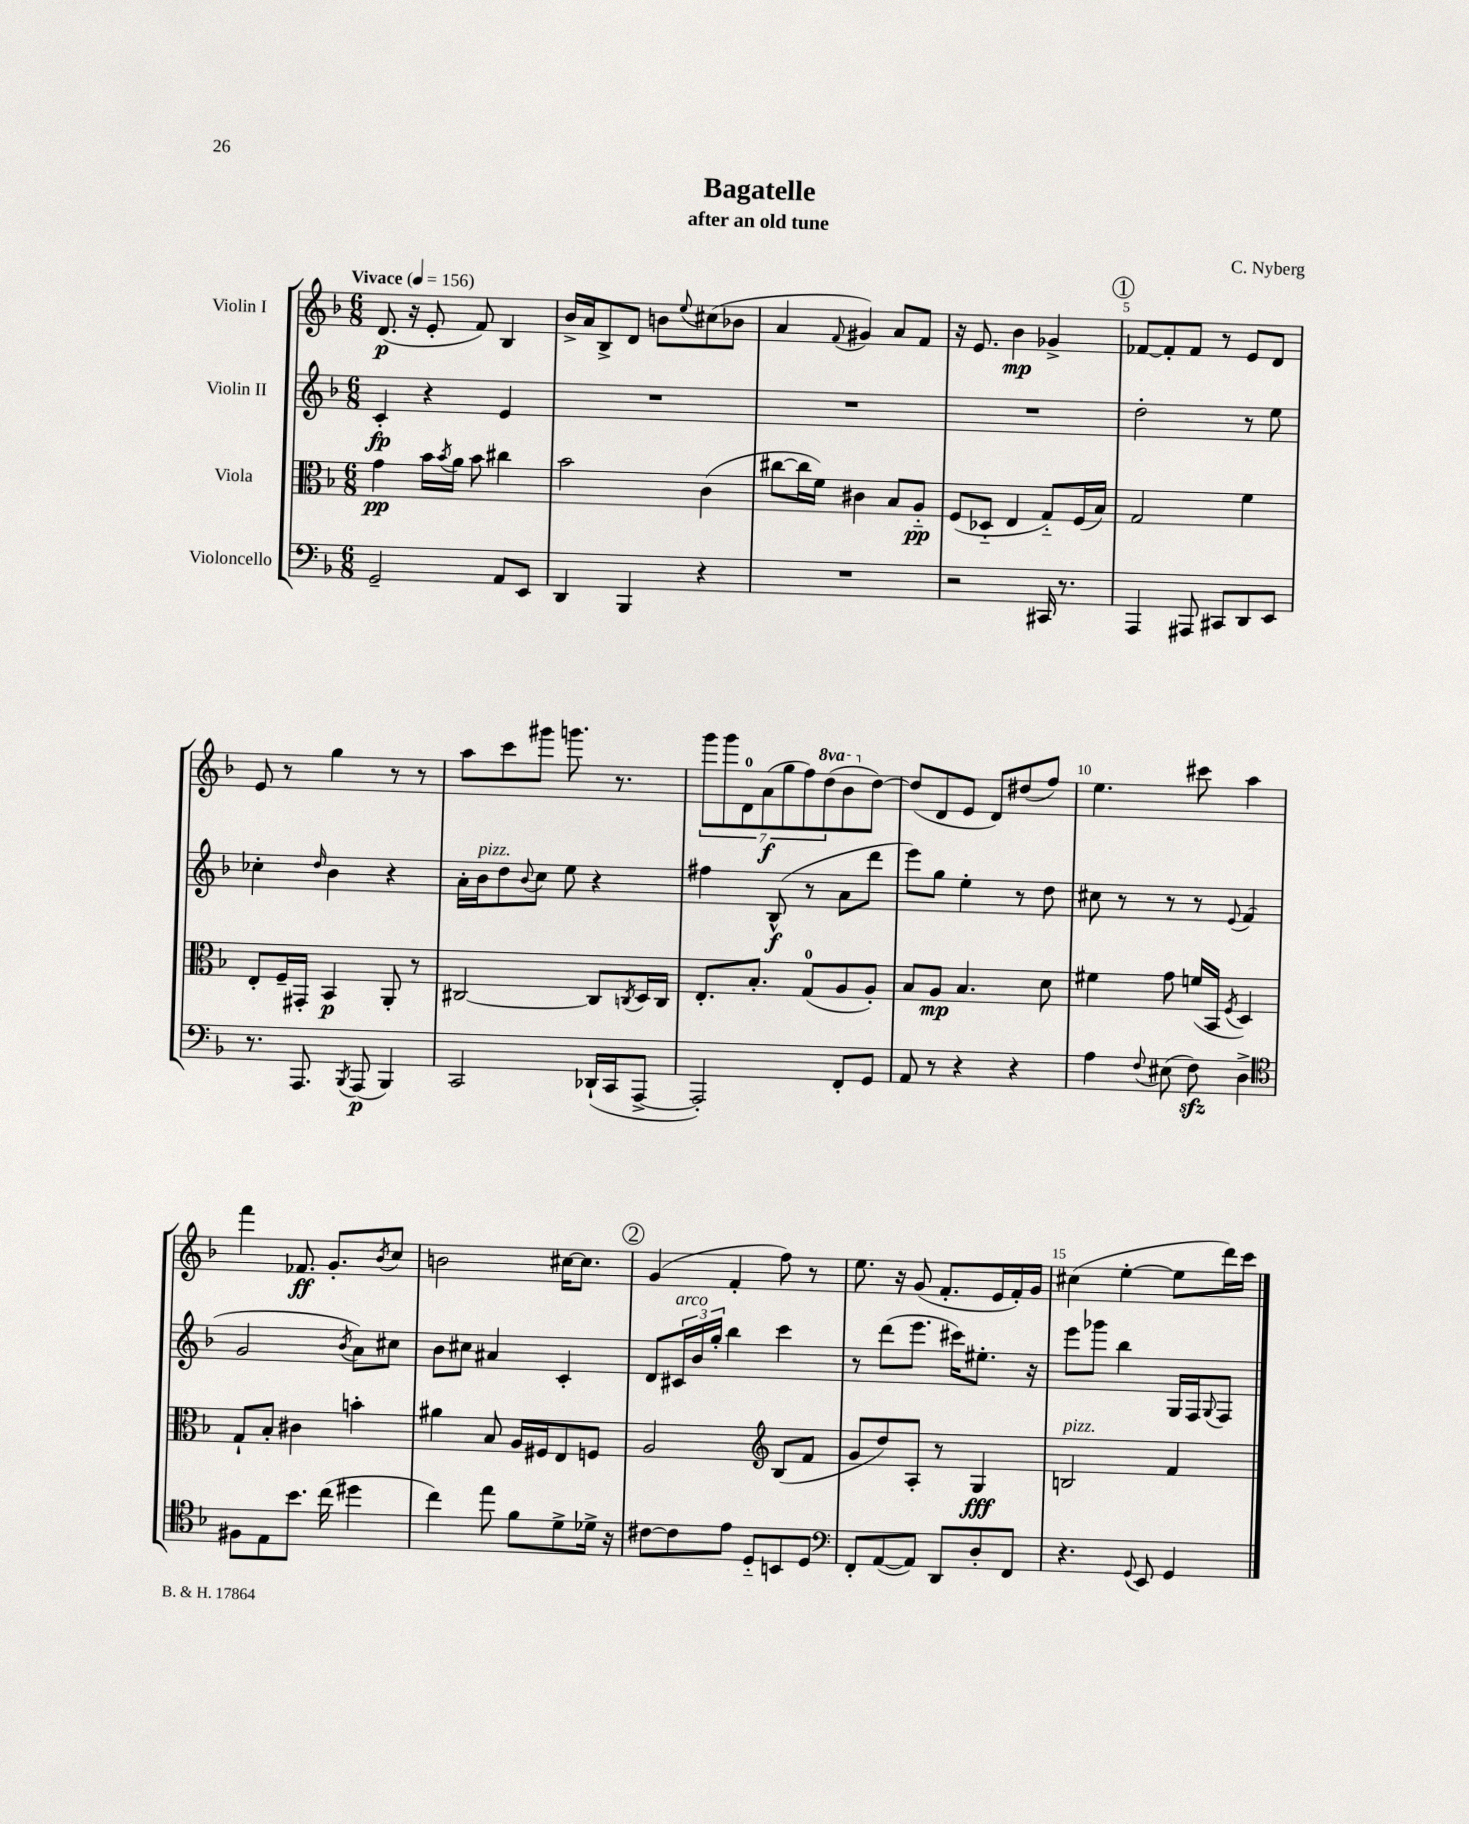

**kern	**kern	**kern	**kern
*staff4	*staff3	*staff2	*staff1
*clefF4	*clefC3	*clefG2	*clefG2
*k[b-]	*k[b-]	*k[b-]	*k[b-]
*M6/8	*M6/8	*M6/8	*M6/8
*MM156	*MM156	*MM156	*MM156
2GG~	4g	4c'	(8.d
.	.	.	16r
.	16b-	4r	8e'
.	8qb-	.	.
.	16a	.	.
.	8b-	.	8f)
8AA	4cc#	4e	4B-
8EE	.	.	.
=	=	=	=
4DD	2b-	2.r	16b-^
.	.	.	16a
.	.	.	8B-^
4BBB-	.	.	8d
.	.	.	8b
.	.	.	8qqee
4r	(4c	.	(8cc#
.	.	.	8b-
=	=	=	=
2.r	[8cc#	2.r	4a
.	16cc#]	.	.
.	16f)	.	.
.	.	.	8qqf
.	4c#	.	4g#)
.	8B-	.	8a
.	8A'~	.	8f
=	=	=	=
2r	(8F	2.r	16r
.	.	.	8.e
.	8D-'~	.	.
.	4E	.	4b-
16CC#	8G'~)	.	4g-^
8.r	.	.	.
.	(16F	.	.
.	16B-)	.	.
=	=	=	=
4AAA	2G	2dd'	[8f-
.	.	.	8f-']
8AAA#	.	.	8f-
8CC#	.	.	8r
8DD	4f	8r	8e
8EE	.	8ee	8d
=	=	=	=
8.r	8E'	4cc-'	8e
.	16F~	.	8r
8.AAA	16GG#'	.	.
.	.	16qqdd	.
.	4BB-	4b-	4gg
8qBBB-	.	.	.
(8AAA	.	.	.
4BBB-)	8AA'	4r	8r
.	8r	.	8r
=	=	=	=
2CC	[2C#	16a'	8aa
.	.	16b-	.
.	.	8dd	8ccc
.	.	8qqb-	.
.	.	8cc	8ggg#
.	.	8ee	8.ggg
(16DD-`	8C#]	4r	.
16CC	.	.	8.r
.	8qC	.	.
[8AAA^	16D	.	.
.	16C	.	.
=	=	=	=
2AAA'])	8.E'	4ff#	14ggg
.	.	.	14ggg
.	.	.	14d
.	8.B-'	.	.
.	.	.	(14a
.	.	(8B-^^	.
.	.	.	14gg
.	.	.	14ff)
.	(8G	8r	.
.	.	.	(14ddd
8FF'	8A	8a	8bb-
8GG	8A')	8ddd	[8dd)
=	=	=	=
8AA	8B-	8eee)	(8dd]
8r	8A	8gg	8d
4r	4.B-	4ee'	8e
.	.	.	8d)
4r	.	8r	(8dd#
.	8d	8dd	8ff)
=	=	=	=
4A	4f#	8cc#	4.ee
.	.	8r	.
8qqF	.	.	.
(8E#	8g	8r	.
8F)	(16f	8r	8ccc#
.	16BB-	.	.
.	8qF	8qqe	.
4D^	4D)	(4f	4aa
=	=	=	=
*clefC4	*	*	*
8F#	8G`	2g	4fff
8E	8B-'	.	.
8.b-	4c#	.	8.f-
(16cc	.	.	8.g'
.	.	8qb-	.
4dd#	4b'	8a)	.
.	.	.	8qb-
.	.	8cc#	8cc
=	=	=	=
4cc)	4a#	8b-	2b
.	.	8cc#	.
8ee	8B-	4a#	.
8f	16A	.	.
.	16F#	.	.
8d^	8E	4c'	[16cc#
.	.	.	8.cc#]
16d-^	8F	.	.
16r	.	.	.
=	=	=	=
[8c#	2A	8d	(4g
8c#]	.	24c#	.
.	.	24b-	.
.	.	24gg'	.
8e	.	4bb-	4f'
8D'~	.	.	.
*	*clefG2	*	*
8BB	(8B-	4ccc	8ff)
8D	8f	.	8r
=	=	=	=
*clefF4	*	*	*
8FF'	8g	8r	8.ee
([8AA	8dd)	(8ddd	.
.	.	.	16r
8AA])	8A'	8.eee	(8g
8DD	8r	.	8.f'
.	.	16ccc#)	.
8D'	4G	8.ee#'	.
.	.	.	16e
8FF	.	.	16f')
.	.	16r	16g
=	=	=	=
4.r	2B	8eee	(4cc#
.	.	8ggg-	.
.	.	4bb-	[4ee'
8qqGG	.	.	.
8EE	.	.	.
4GG	4f	16G	8ee]
.	.	16F	.
.	.	8qqG	.
.	.	8F	16ddd)
.	.	.	16ccc
==	==	==	==
*-	*-	*-	*-
